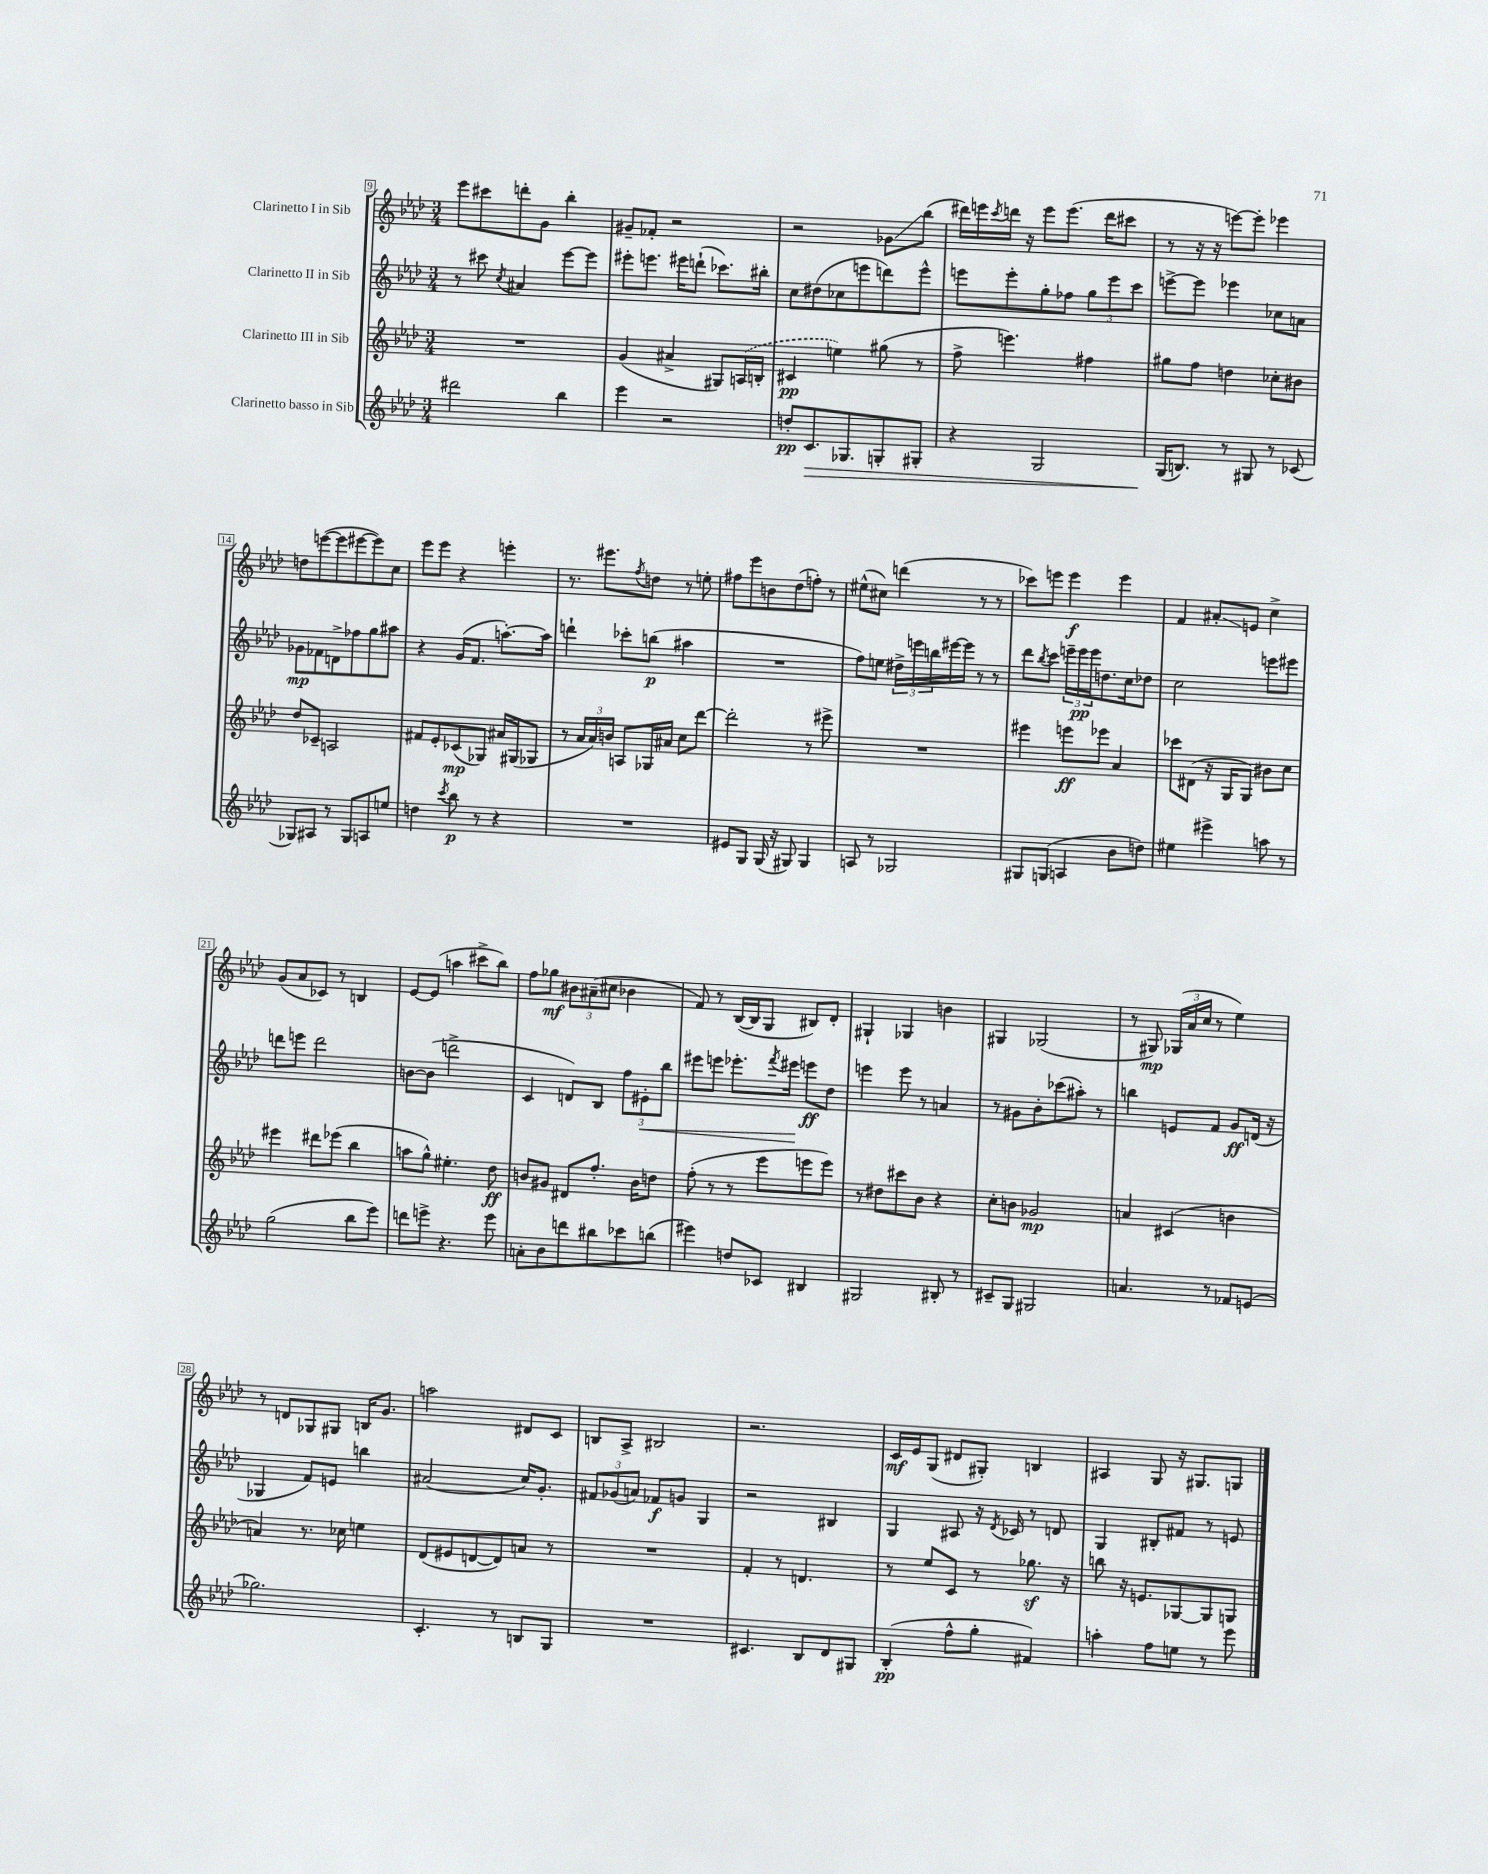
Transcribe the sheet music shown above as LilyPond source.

<<
\new StaffGroup <<
\new Staff = "s0" \with { instrumentName = "Clarinetto I in Sib" } {
    \clef treble \key aes \major \numericTimeSignature \time 3/4
    ees'''8 cis'''8 d'''8-. g'8 bes''4-. |
    gis'8-- fes'8-. r2 |
    r2 ges'8\glissando bes''8( |
    dis'''16) e'''16 \acciaccatura { c'''8 } d'''16 r16 e'''8 e'''8.( d'''16 cis'''8 |
    r8 r16 r16 e'''8~) e'''8-. ees'''4 |
    d''8 e'''8~( e'''8 eis'''8~ eis'''8) c''8 |
    ees'''8 ees'''8 r4 e'''4-. |
    r8. eis'''8. \acciaccatura { f''8 } d''8 r8 e''8-. |
    fis''8 ees'''8 b'8 des''8( f''8-.) r8 |
    eis''8-^( cis''8) d'''4( r8 r8 |
    ces'''8) e'''8 e'''4\f e'''4 |
    f'4 ais'8-.\glissando e'8 c''4-> |
    g'8( aes'8 ces'8) r8 b4 |
    ees'8~ ees'8( a''4 cis'''8-> bes''8) |
    f''8 ges''8\mf \tuplet 3/2 { bis'8 ais'8--( cis''8 } bes'4 |
    f'8) r8 bes16~( bes16 g8 bis8) des'8-. |
    gis4-! ges4 b'4 |
    gis4 ges2( |
    r8 gis8\mp) \tuplet 3/2 { ges16( aes'16 c''16 } r8 ees''4) |
    r8 d'8 ges8 gis8 b16 g'8. |
    a''2 dis'8 c'8 |
    b8 aes8-> bis2 |
    r2. |
    c'16\mf ees'16 g8( dis'8 gis8-.) b4 |
    ais4 g8 r16 gis8. g8 \bar "|." |
}
\new Staff = "s1" \with { instrumentName = "Clarinetto II in Sib" } {
    \clef treble \key aes \major \numericTimeSignature \time 3/4
    r8 cis'''8 \acciaccatura { c''8 } ais'4 ees'''8~ ees'''8 |
    eis'''8-. e'''8. eis'''16 d'''8-!( ces'''8.) bis''16-. |
    c''8 dis''8( ces''8 e'''8 d'''8) e'''8-^ |
    e'''8 e'''8-. g''8-. fes''8 \tuplet 3/2 { g''8 e'''8 c'''8 } |
    e'''8~-> e'''8 ees'''4 ces''8 a'8 |
    ges'8\mp fes'8 d'8-> fes''8 g''8 ais''8 |
    r4 g'16( f'8. a''8.~-.) a''16 |
    d'''4-! ces'''8-. b''8\p( ais''4 |
    R2. |
    f''8) e''8 \tuplet 3/2 { dis''16-> e'''16 b''16 } eis'''16~ eis'''16 r8 r8 |
    des'''8 \acciaccatura { bes''8 } c'''8 \tuplet 3/2 { e'''16-- e'''16\pp e'''16 } d''8. c''16 des''8 |
    c''2 e'''8 eis'''8 |
    d'''8 e'''8 d'''2 |
    b'8~ b'8( d'''2-> |
    c'4 d'8) bes8 \tuplet 3/2 { f''8 eis'8-.\< bes''8 } |
    eis'''8 e'''8 ees'''8.-. \acciaccatura { f'''8 } eis'''16\! e'''8\ff des''8 |
    e'''4 e'''8 r8 a'4 |
    r8 gis'8 bes'8-. ces'''8( ais''8-.) r8 |
    b''4 e'8 f'8 g'8\ff d'16( r16 |
    ges4 f'8) e'8 b''4 |
    ais'2( c''16) g'8.-. |
    \tuplet 3/2 { fis'8 ges'8( a'8) } fes'8\f g'8 g4 |
    r2 bis4 |
    g4 ais8 r16 \acciaccatura { des'8 } ces'16 r8 d'8 |
    g4 bis8-. fis'8 r8 e'8 \bar "|." |
}
\new Staff = "s2" \with { instrumentName = "Clarinetto III in Sib" } {
    \clef treble \key aes \major \numericTimeSignature \time 3/4
    R2. |
    g'4( ais'4-> gis8) \once \slurDashed a16( b16-. |
    cis'4\pp e''4) gis''8( r8 |
    f''8-> e'''4.) fis''4 |
    gis''8 f''8 d''4 ces''8-. bis'8 |
    des''8 ces'8-- a2 |
    fis'8 ees'8-. ces'8\mp( ges8) ais'16 gis16( ges8 |
    r8 \tuplet 3/2 { aes'16 aes'16) b'16 } a8 ges16 ais'16 c''8 des'''8~ |
    des'''2-. r8 eis'''8-> |
    R2. |
    eis'''4 e'''8\ff ees'''8 aes'4 |
    ces'''8 dis'8( r16 g16 g8) bis'8 c''8 |
    eis'''4 dis'''8 ees'''8( bes''4 |
    a''8 g''8-^) eis''4.-. des''8\ff |
    b'8 gis'8 dis'8 f''8.-. b'16 d''8 |
    f''8-.( r8 r8 ees'''8 e'''8 e'''8) |
    r8 dis''8 cis'''8 bes'8 r4 |
    c''8-. b'8 ges'2\mp |
    a'4 cis'4( b'4 |
    a'4) r8. ces''16 e''4 |
    des'8( eis'8 d'8~ d'8) a'8 r8 |
    R2. |
    f'4-. r8 d'4. |
    r8 ees''8 c'8 r8 ges''8.\sf r16 |
    b''8 r16 e'8. ges8~ ges8 g8 \bar "|." |
}
\new Staff = "s3" \with { instrumentName = "Clarinetto basso in Sib" } {
    \clef treble \key aes \major \numericTimeSignature \time 3/4
    dis'''2 bes''4 |
    ees'''4 r2 |
    d''8-.\pp c'8.\> ges8. g8-. gis8-. |
    r4 g2 |
    g16\!( b8.) r8 gis8 r8 ces'8( |
    ges8) ais8 r8 ges8 a8 e''8 |
    d''4 \acciaccatura { c'''8 } bes''8\p r8 r4 |
    R2. |
    eis'8 g8 g16( r16 gis8) gis4 |
    a8 r8 ges2 |
    gis8 g8( a4 bes'8 d''8) |
    eis''4 eis'''4-> a''8 r8 |
    g''2( bes''8 ees'''8) |
    d'''8 e'''8-> r4. e'''8 |
    a'8-. bes'8 d'''8 bis''8 ces'''8 b''8( |
    eis'''4) d''8 ces'8 bis4 |
    gis2 bis8-. r8 |
    cis'8-- g8 gis2 |
    a'4. r8 fes'8 e'8( |
    ges''2.) |
    c'4.-. r8 b8 g8 |
    R2. |
    cis'4. bes8 des'8 gis8 |
    bes4-.\pp( f''8-^ g''8-. fis'4) |
    a''4-. f''8 e''8 r8 ees'''8 \bar "|." |
}
>>
>>
\layout { \context { \Score currentBarNumber = #9 \override BarNumber.stencil = #(make-stencil-boxer 0.1 0.3 ly:text-interface::print) } }
